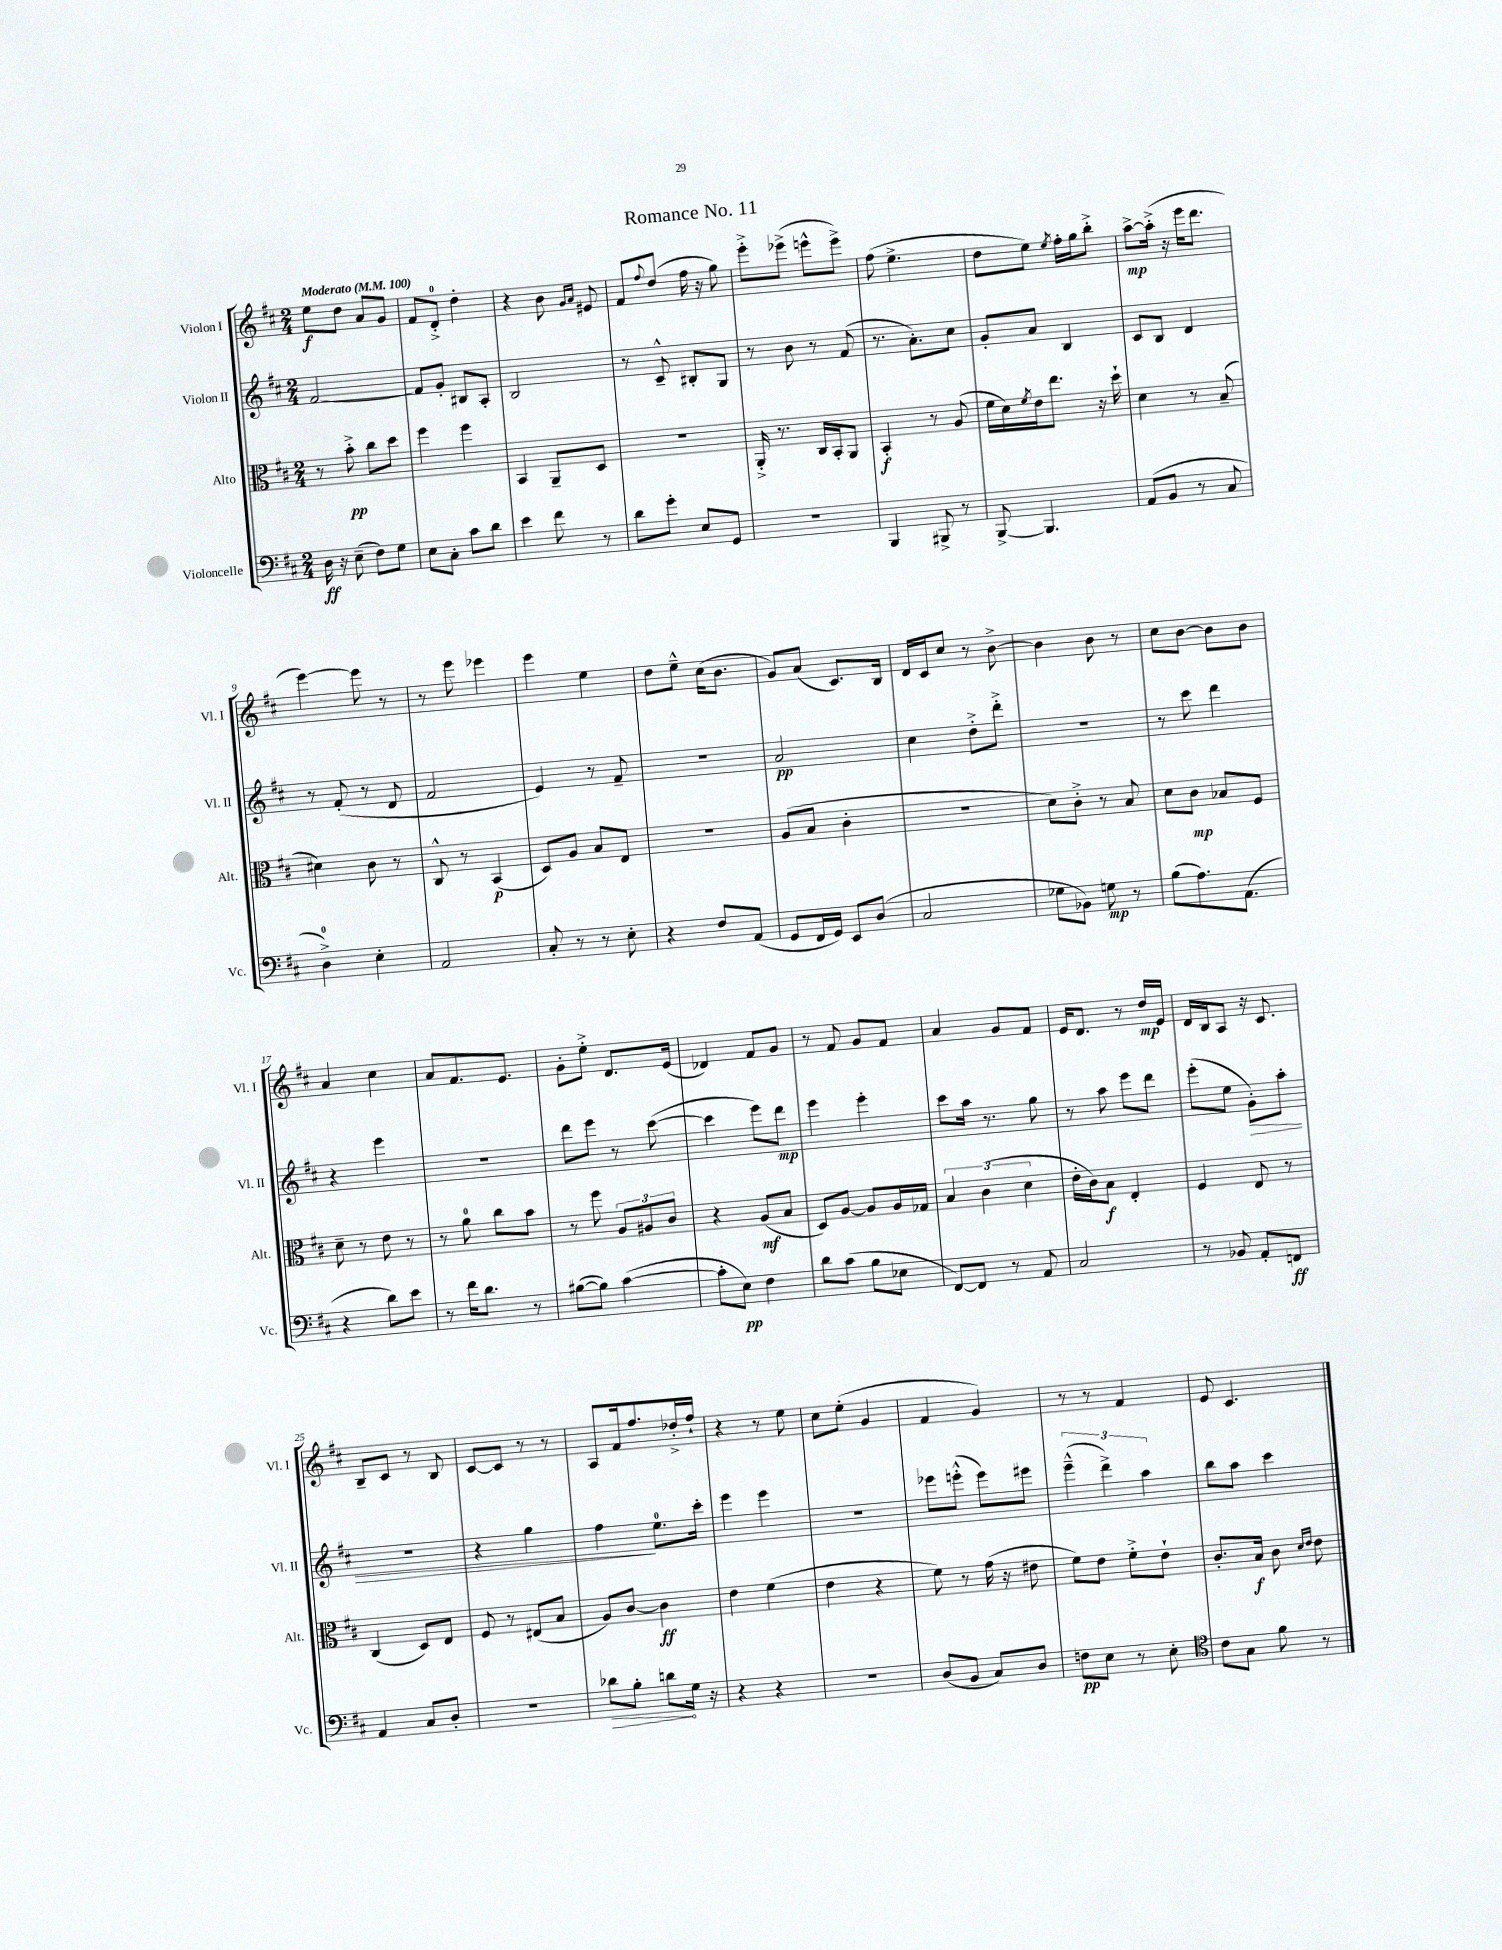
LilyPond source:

\header { title = "Romance No. 11" }
<<
\new StaffGroup <<
\new Staff = "s0" \with { instrumentName = "Violon I" shortInstrumentName = "Vl. I" } {
    \clef treble \key d \major \numericTimeSignature \time 2/4 \tempo "Moderato" 4 = 100
    e''8\f d''8 a'8 g'8 |
    fis'8 d'8-0-.-> d''4-. |
    r4 b'8 \grace { g'16 a'16 } eis'8 |
    fis'8 \appoggiatura { fis''8 } d''8( fis''16 r16 g''8) |
    e'''8-.-> ees'''8->( e'''8-^ e'''8->) |
    fis''8( e''4.-> |
    d''8 e''8) \acciaccatura { e''8 } fis''16-. g''16 b''8-.-> |
    a''8~->\mp a''16-.->( r16 e'''16 d'''8. |
    e'''4~) e'''8 r8 |
    r8 e'''8 ees'''4 |
    e'''4 e''4 |
    d''8 e''8---^ cis''16( b'8. |
    g'8) a'8( cis'8.) b16 |
    d'16 cis'16 cis''8 r8 b'8~-> |
    b'4 b'8 r8 |
    cis''8 b'8~ b'8 b'8 |
    a'4 cis''4 |
    a'8 fis'8. e'8. |
    g'8-. e''8-.-> d'8. e'16( |
    des'4) fis'8 g'8 |
    r8 fis'8 g'8 fis'8 |
    a'4 g'8 fis'8 |
    e'16 d'8. r8 d''16\mp e'16 |
    d'16 b16 a8 r16 cis'8. |
    b8-- cis'8 r8 b8 |
    cis'8~ cis'8 r8 r8 |
    a8 fis'16 fis''8. des''16-.-> fis''16-! |
    r4 r8 e''8 |
    cis''8 e''8-.( g'4 |
    fis'4 g'4) |
    r8 r8 fis'4 |
    e'8 cis'4. \bar "|." |
}
\new Staff = "s1" \with { instrumentName = "Violon II" shortInstrumentName = "Vl. II" } {
    \clef treble \key d \major \numericTimeSignature \time 2/4
    fis'2~ |
    fis'8 g'8-. bis8 a8-. |
    b2 |
    r8 cis'8---^ bis8-. g8 |
    r8 b'8 r8 fis'8( |
    r8. a'8.-.) cis''8 |
    g'8-. a'8 b4 |
    cis'8 b8 d'4 |
    r8 fis'8-.( r8 d'8 |
    fis'2 |
    e'4) r8 fis'8-- |
    r2 |
    a'2\pp |
    cis''4 d''8-.-> d'''8-.-> |
    R2 |
    r8 cis'''8 d'''4 |
    r4 e'''4 |
    R2 |
    d'''8 e'''8 r8 cis'''8~( |
    cis'''4 e'''8) d'''8\mp |
    e'''4 e'''4-. |
    cis'''8 a''16 r8. g''8 |
    r8 a''8 e'''8 d'''8 |
    e'''8-.( e''8 g'8-.\>) a''8-. |
    R2 |
    r4 g''4 |
    fis''4\! e''8.-0 cis'''16-. |
    e'''4 e'''4 |
    R2 |
    ees'''8 e'''8-.-^( e'''8) eis'''8 |
    \tuplet 3/2 { e'''4---^( d'''4->) a''4 } |
    b''8 a''8 cis'''4 \bar "|." |
}
\new Staff = "s2" \with { instrumentName = "Alto" shortInstrumentName = "Alt." } {
    \clef alto \key d \major \numericTimeSignature \time 2/4
    r8 b'8-.->\pp cis''8 d''8 |
    fis''4 fis''4 |
    b,4 a,8-- d8 |
    R2 |
    a,16-.-> r8. cis16 b,16-. a,8 |
    b,4-.\f r8 a8( |
    fis'16 d'16) \acciaccatura { fis'8 } e'16 e''8. r16 d''16-! |
    d'4 r8 b8--( |
    dis'4) cis'8 r8 |
    cis8-^ r8 b,4\p( |
    d8) a8 b8 e8 |
    r2 |
    a8( b8 cis'4-. |
    R2 |
    d'8) cis'8-.-> r8 b8 |
    d'8 cis'8\mp bes8 fis8 |
    d'8-- r8 e'8 r8 |
    r8 a'8-0 cis''8 b'8 |
    r8 fis''8 \tuplet 3/2 { a8 ais8 cis'8 } |
    r4 a8\mf( b8 |
    d8) a8~ a8 a16 ges16 |
    \tuplet 3/2 { b4 cis'4( d'4 } |
    e'16-. cis'16) b8\f e4-. |
    fis4 e8 r8 |
    cis4( d8) e8 |
    fis8 r8 eis8( b8 |
    a8) cis'8~ cis'4\ff |
    e'4 fis'4( |
    e'4 r4 |
    fis'8) r8 g'16( r16 eis'8 |
    fis'8) e'8 fis'8-.-> e'8-! |
    cis'8.-. b16\f cis'8 \grace { d'16 e'16 } e'8 \bar "|." |
}
\new Staff = "s3" \with { instrumentName = "Violoncelle" shortInstrumentName = "Vc." } {
    \clef bass \key d \major \numericTimeSignature \time 2/4
    d16\ff r16 e8--( fis8) g8 |
    e8 cis8-. cis'8 d'8 |
    e'4 fis'8 r8 |
    d'8 g'8-. e8 g,8 |
    r2 |
    b,,4 bis,,8-> r8 |
    b,,8~-> b,,4. |
    a,8( b,8 r8 cis8 |
    d4-0->) e4-. |
    a,2 |
    cis8-. r8 r8 e8-. |
    r4 fis8 a,8( |
    g,8 fis,16 g,16) e,8 d8( |
    cis2 |
    ges8 bes,8) g8\mp r8 |
    b8( a8.) a,8.( |
    r4 d'8) e'8 |
    r8 fis'16 d'8. r8 |
    bis8~( bis8) cis'4~( |
    cis'8-. e8\pp) fis4 |
    d'8 cis'8( b8 ees8 |
    fis,8~) fis,8 r8 a,8 |
    cis2 |
    r8 bes,8 a,8-. f,8\ff |
    a,4 cis8 d8-. |
    r2 |
    \once \override Hairpin.circled-tip = ##t des'8\> b8-. d'8\! g16 r16 |
    r4 r4 |
    R2 |
    d8( b,8 cis8) d8 |
    f8\pp e8 r8 e8-. |
    \clef tenor cis'8 g8 fis'8 r8 \bar "|." |
}
>>
>>
